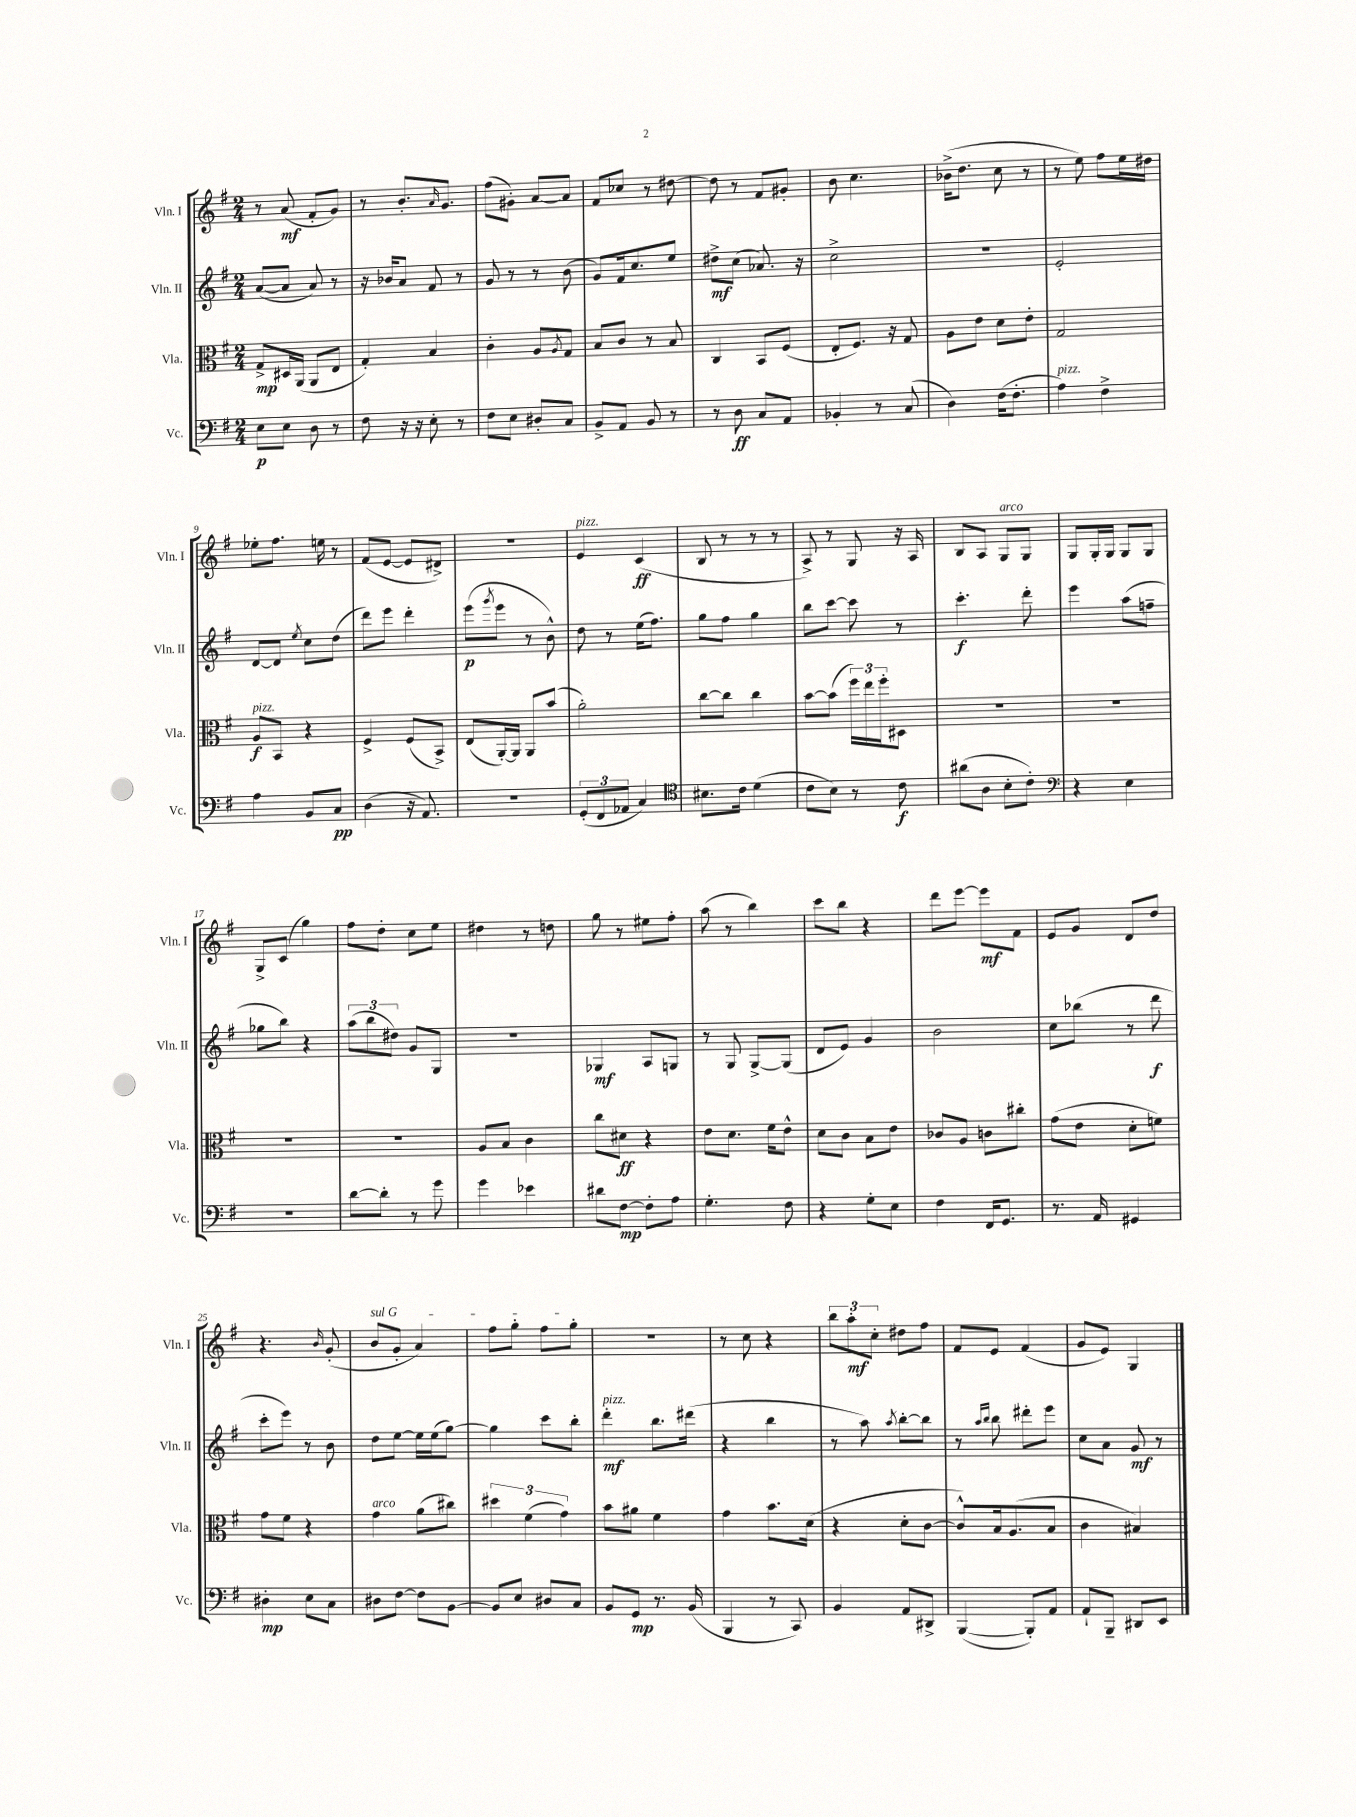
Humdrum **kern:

**kern	**kern	**kern	**kern
*staff4	*staff3	*staff2	*staff1
*clefF4	*clefC3	*clefG2	*clefG2
*k[f#]	*k[f#]	*k[f#]	*k[f#]
*M2/4	*M2/4	*M2/4	*M2/4
8E	8G^	([8a	8r
8E	16D#	8a]	(8a
.	(16AA	.	.
8D	8AA	8a)	8f#'
8r	8E	8r	8g)
=	=	=	=
8F#	4G')	16r	8r
.	.	16b-	.
16r	.	8a	8.b'
16r	.	.	.
8E'	4B	8f#	.
.	.	.	16qqa
.	.	.	8.g
8r	.	8r	.
=	=	=	=
8F#	4c'	8g	(8ff#
8E	.	8r	8g#')
8D#'	8A	8r	[8a
.	8qA	.	.
8C	8G	(8b	8a]
=	=	=	=
8BB^	8B	8g)	8f#
8AA	8c	16f#	8cc-
.	.	8.cc	.
8BB	8r	.	8r
8r	8B	8ee	[8dd#
=	=	=	=
8r	4C	8dd#^	8dd#]
8D	.	(8cc	8r
8C	8BB	8.a-)	8f#
8AA	(8F#	.	8g#'
.	.	16r	.
=	=	=	=
4BB-'	8E'	2cc^	8b
.	8.F#)	.	4.cc
8r	.	.	.
.	16r	.	.
(8C	8G	.	.
=	=	=	=
4D)	8A	2r	(16b-^
.	.	.	8.dd
.	8e	.	.
(16F#	8d	.	8cc
8.F#'	.	.	.
.	8e'	.	8r
=	=	=	=
4A)	2G	2e'	8r
.	.	.	8ee)
4F#^	.	.	8ff#
.	.	.	16ee
.	.	.	16dd#
=	=	=	=
4A	8A	[8d	8ee-'
.	8BB	8d]	8.ff#
.	.	8qee	.
8BB	4r	8cc	.
.	.	.	16ee
8C	.	(8dd	8r
=	=	=	=
(4D	4F#^	8ddd)	(8f#
.	.	8eee	[8e
16r	(8F#	4ddd'	8e]
8.AA)	.	.	.
.	8BB^)	.	8d#^)
=	=	=	=
2r	(8E	(8eee	2r
.	.	8qggg	.
.	[16AA')	8eee	.
.	16AA]	.	.
.	8AA	8r	.
.	(8b	8b^^)	.
=	=	=	=
(12GG'	2a')	8dd	4e
12FF#	.	.	.
.	.	8r	.
12AA-	.	.	.
4C)	.	(16ee	(4c
.	.	8.ff#)	.
=	=	=	=
*clefC4	*	*	*
8.B#	[8cc	8gg	8B
.	8cc]	8ff#	8r
16c	.	.	.
(4d	4cc	4gg	8r
.	.	.	8r
=	=	=	=
8c	[8b	8bb	8A^)
8B)	(8b]	[8ccc	8r
8r	24ff#)	8ccc]	8G
.	24ee	.	.
.	24ff#'	.	.
8c	8D#	8r	16r
.	.	.	16A
=	=	=	=
(8a#	2r	4.ccc'	8B
8A	.	.	8A
8B'	.	.	8G
8c')	.	8ddd'	8G
=	=	=	=
*clefF4	*	*	*
4r	2r	4eee	8G
.	.	.	16G'
.	.	.	16G
4E	.	(8aa	8G
.	.	8ff~	8G
=	=	=	=
2r	2r	8gg-	8G^
.	.	8bb)	(8c
.	.	4r	4gg)
=	=	=	=
[8d	2r	(12aa	8ff#
.	.	12bb	.
8d']	.	.	8dd'
.	.	12dd#)	.
8r	.	8g	8cc
8g	.	8G	8ee
=	=	=	=
4g	8A	2r	4dd#
.	8B	.	.
4e-	4c	.	8r
.	.	.	8dd
=	=	=	=
8d#	8cc	4G-	8gg
[8F#	8d#	.	8r
8F#']	4r	8A	8ee#
8A	.	8G	8ff#'
=	=	=	=
4.G'	8e	8r	(8aa
.	8.d	8G	8r
.	.	[8G^	4bb)
.	16f#	.	.
8F#	8e^^	(8G]	.
=	=	=	=
4r	8d	8d	8ccc
.	8c	8e)	8bb
8G'	8B	4g	4r
8E	8e	.	.
=	=	=	=
4F#	8c-	2b	8ddd
.	8A	.	[8eee
16FF#	8c	.	8eee]
8.GG	.	.	.
.	8cc#'	.	8f#
=	=	=	=
8.r	(8g	8cc	8e
.	8e	(8bb-	8g
16AA	.	.	.
4GG#	8d'	8r	8d
.	8f)	8ddd	8dd
=	=	=	=
4D#'	8g	8ccc'	4.r
.	8f#	8eee)	.
8E	4r	8r	.
.	.	.	16qqb
8C	.	8b	(8g'
=	=	=	=
8D#	4g	8dd	8b
[8F#	.	[8ee	8g'
8F#]	(8a	16ee]	4a)
.	.	(16ee	.
[8BB	8cc#)	[8gg)	.
=	=	=	=
8BB]	6dd#	4gg]	8ff#
8E	.	.	8gg'
.	(6f#	.	.
8D#	.	8ccc	8ff#
.	6g)	.	.
8C	.	8bb'	8gg'
=	=	=	=
8BB	8b	4ddd'	2r
8GG	8a#	.	.
8.r	4f#	8.bb	.
(16BB	.	(16ddd#	.
=	=	=	=
4BBB	4g	4r	8r
.	.	.	8cc
8r	8.b	4bb	4r
8CC)	.	.	.
.	(16d	.	.
=	=	=	=
4BB	4r	8r	12bb
.	.	.	12aa'
.	.	8aa)	.
.	.	.	12cc'
.	.	8qaa	.
8AA	8d'	[8bb'	8dd#
8DD#^	[8c	8bb]	8ff#
=	=	=	=
([4BBB	8c^^])	8r	8f#
.	.	16qqaa	.
.	.	16qqbb	.
.	16B	8bb	8e
.	(8.A	.	.
8BBB'])	.	8ddd#'	(4f#
8AA	8B	8eee	.
=	=	=	=
8AA`	4c	8cc	8g
8BBB~	.	8a	8e)
8DD#	4B#)	8g	4G
8EE	.	8r	.
==	==	==	==
*-	*-	*-	*-
